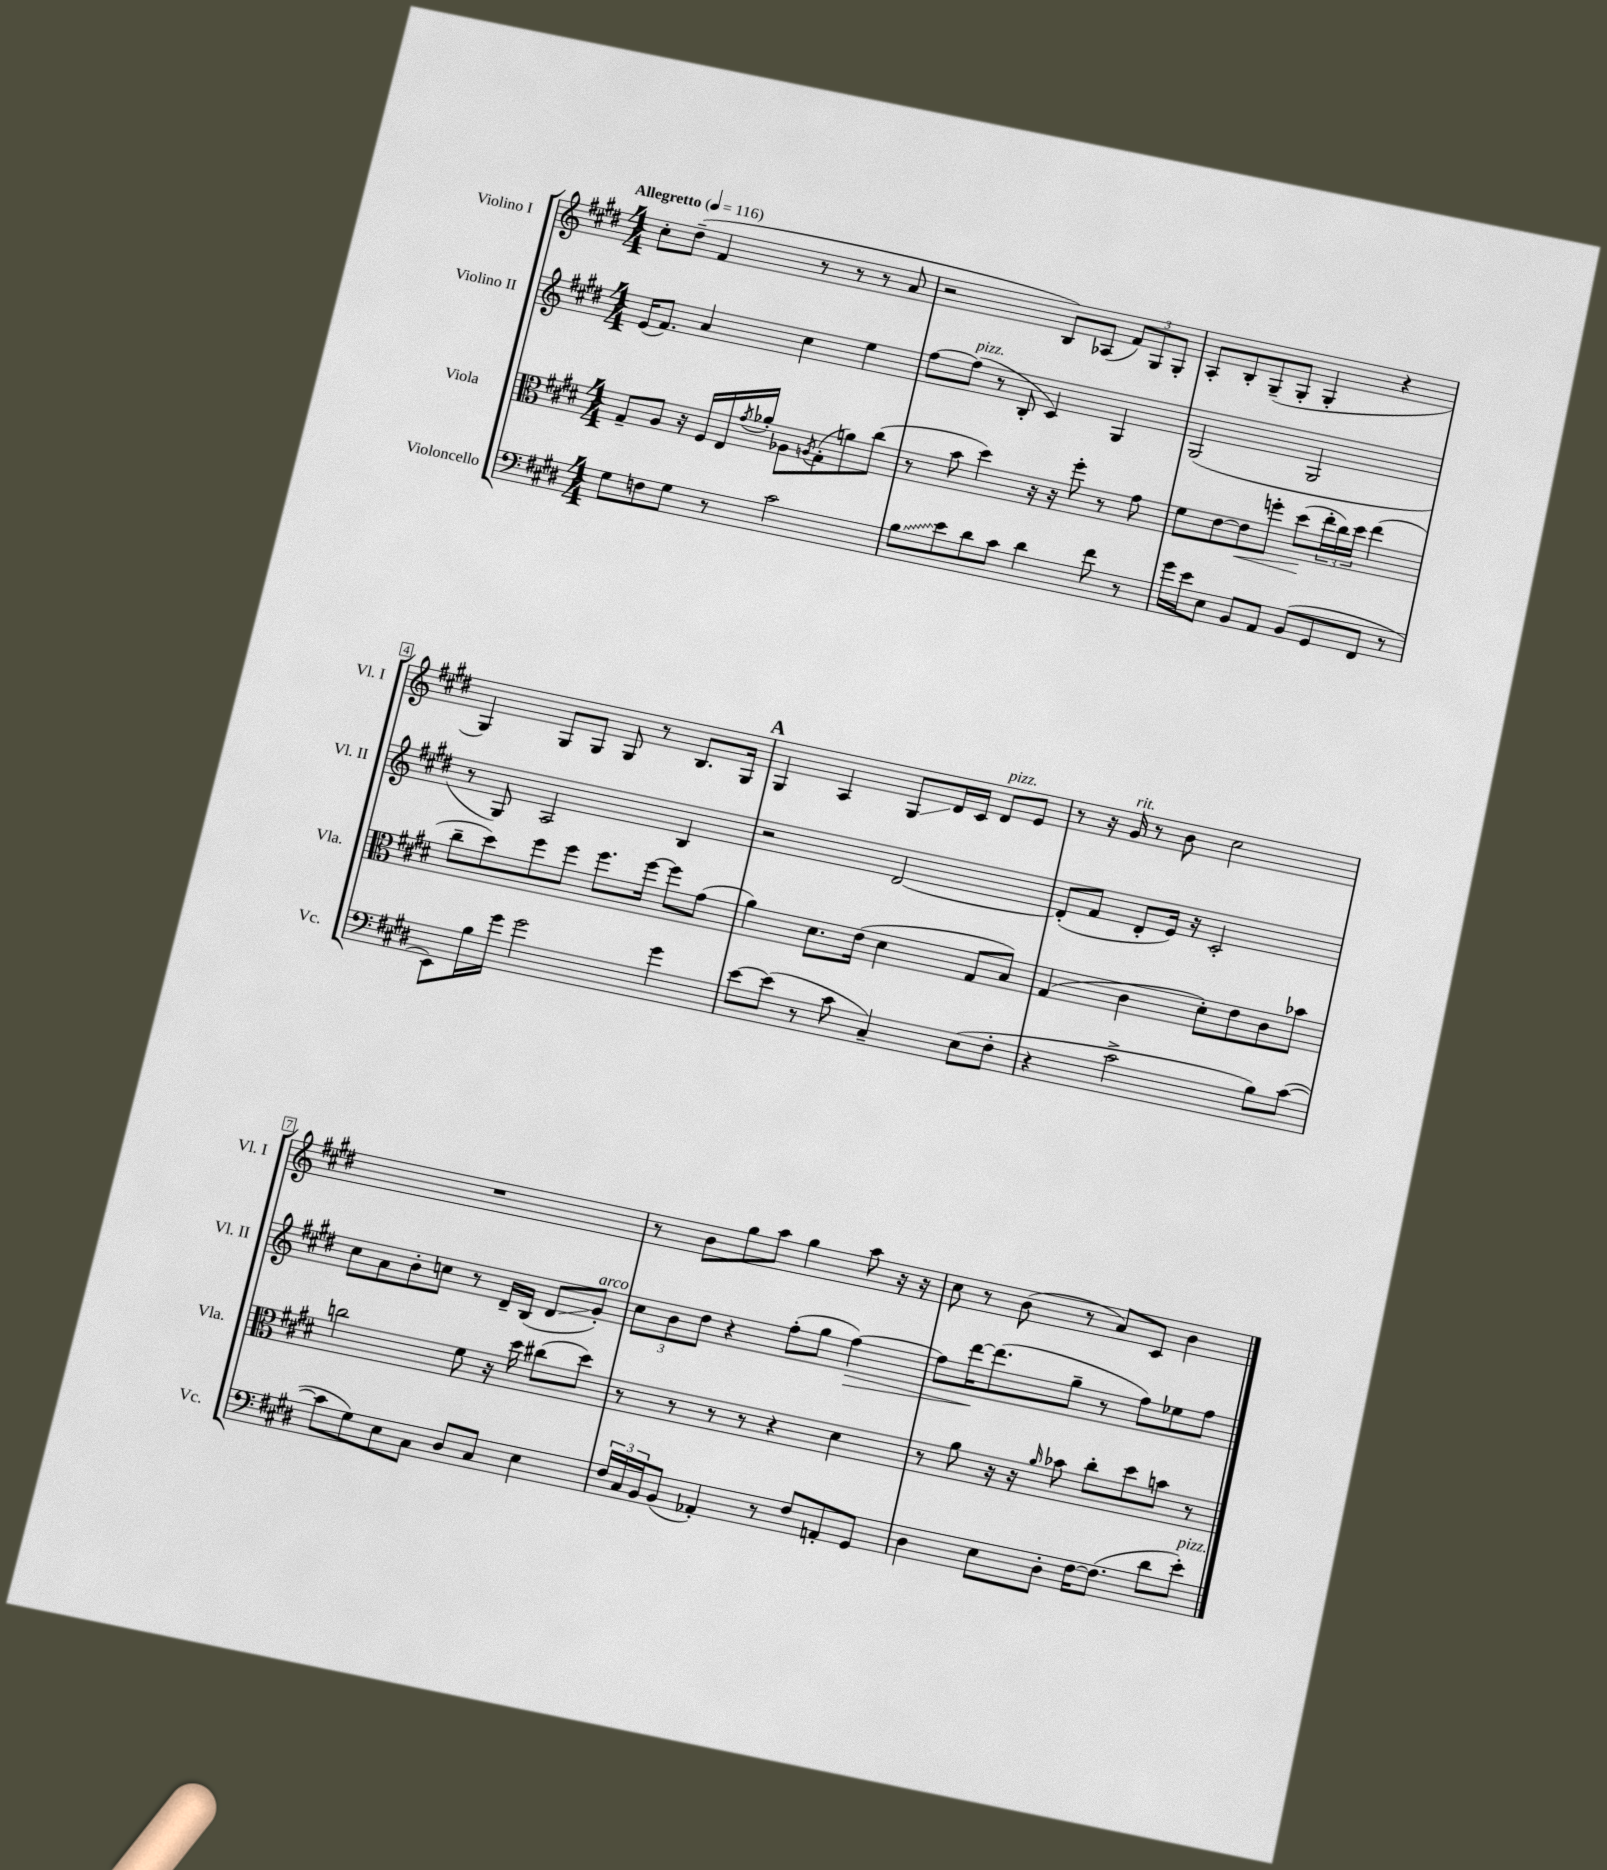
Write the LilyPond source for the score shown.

<<
\new StaffGroup <<
\new Staff = "s0" \with { instrumentName = "Violino I" shortInstrumentName = "Vl. I" } {
    \clef treble \key e \major \numericTimeSignature \time 4/4 \tempo "Allegretto" 4 = 116
    cis''8-. dis''8--( fis'4 r8 r8 r8 a'8 |
    r2 b8) aes8( \tuplet 3/2 { fis'8) gis8 gis8-. } |
    a8-. b8-. gis8--( gis8-. gis4-. r4 |
    gis4) gis8 gis8 gis8 r8 b8. gis16 |
    \mark \markup { \bold "A" } gis4 a4 gis8\glissando dis'16 cis'16 dis'8^\markup { \italic "pizz." } e'8 |
    r8 r16 gis'16^\markup { \italic "rit." } r8 b'8 cis''2 |
    R1 |
    r8 b'8 gis''8 a''8 gis''4 a''8 r16 r16 |
    cis''8 r8 b'8( r8 a'8) cis'8 b'4 \bar "|." |
}
\new Staff = "s1" \with { instrumentName = "Violino II" shortInstrumentName = "Vl. II" } {
    \clef treble \key e \major \numericTimeSignature \time 4/4
    e'16( fis'8.) a'4 cis''4 e''4 |
    fis''8~ fis''8^\markup { \italic "pizz." }( r8 b8-. cis'4) gis4 |
    gis2( gis2 |
    r8 gis8) a2 b4 |
    \mark \markup { \bold "A" } r2 dis'2~ |
    dis'8-.( fis'8 dis'8-. e'16) r16 cis'2-. |
    cis''8 a'8 b'8-. c''8 r8 dis'16-- b16( dis'8\glissando gis'8-.^\markup { \italic "arco" }) |
    \tuplet 3/2 { cis''8 b'8 dis''8 } r4 fis''8-.( gis''8 fis''4~\>) |
    fis''8 dis'''16~\! dis'''8.( gis''8-- r8 fis''8) ees''8 fis''8 \bar "|." |
}
\new Staff = "s2" \with { instrumentName = "Viola" shortInstrumentName = "Vla." } {
    \clef alto \key e \major \numericTimeSignature \time 4/4
    gis8-- a8 r16 fis16 e16 \acciaccatura { gis'8 } aes'16-. aes8 \acciaccatura { a8 } gis8-.( a'8) cis''8( |
    r8 b'8 dis''4) r16 r16 fis''8-. r8 gis'8 |
    fis'8 e'8~ e'8\< f''8-. dis''8\!( \tuplet 3/2 { e''16-. cis''16) dis''16 } e''4( |
    cis''8-- dis''8) fis''8 fis''8 fis''8. fis''16~ fis''8 gis'8( |
    \mark \markup { \bold "A" } a'4) dis'8. e'16( dis'4 gis8 b8) |
    gis4( cis'4 dis'8-.) e'8 cis'8 bes'8 |
    c''2 fis'8 r16 dis''16 cis''8( dis''8) |
    r8 r8 r8 r8 r4 dis'4 |
    r8 a'8 r16 r16 \grace { a'16 } bes'8 cis''8-. dis''8 b'8 r8 \bar "|." |
}
\new Staff = "s3" \with { instrumentName = "Violoncello" shortInstrumentName = "Vc." } {
    \clef bass \key e \major \numericTimeSignature \time 4/4
    gis8 f8 gis8 r8 cis'2 |
    \once \override Glissando.style = #'zigzag b8\glissando e'8 dis'8 cis'8 dis'4 fis'8 r8 |
    gis'16 e'16 e8 b,8 a,8 b,8( gis,8 fis,8 r8 |
    e,8) b16 gis'16 gis'2 gis'4 |
    \mark \markup { \bold "A" } e'8~ e'8( r8 cis'8 cis4--) e8( fis8-. |
    r4 cis'2-> b8) cis'8~( |
    cis'8 gis8) e8 cis8 dis8 cis8 e4 |
    \tuplet 3/2 { fis16 cis16 b,16 } b,8( aes,4-.) r8 fis8 a,8-. gis,8 |
    dis4 e8 dis8-. fis16~ fis8.( dis'8 e'8-.^\markup { \italic "pizz." }) \bar "|." |
}
>>
>>
\layout { \context { \Score \override BarNumber.stencil = #(make-stencil-boxer 0.1 0.3 ly:text-interface::print) } }
